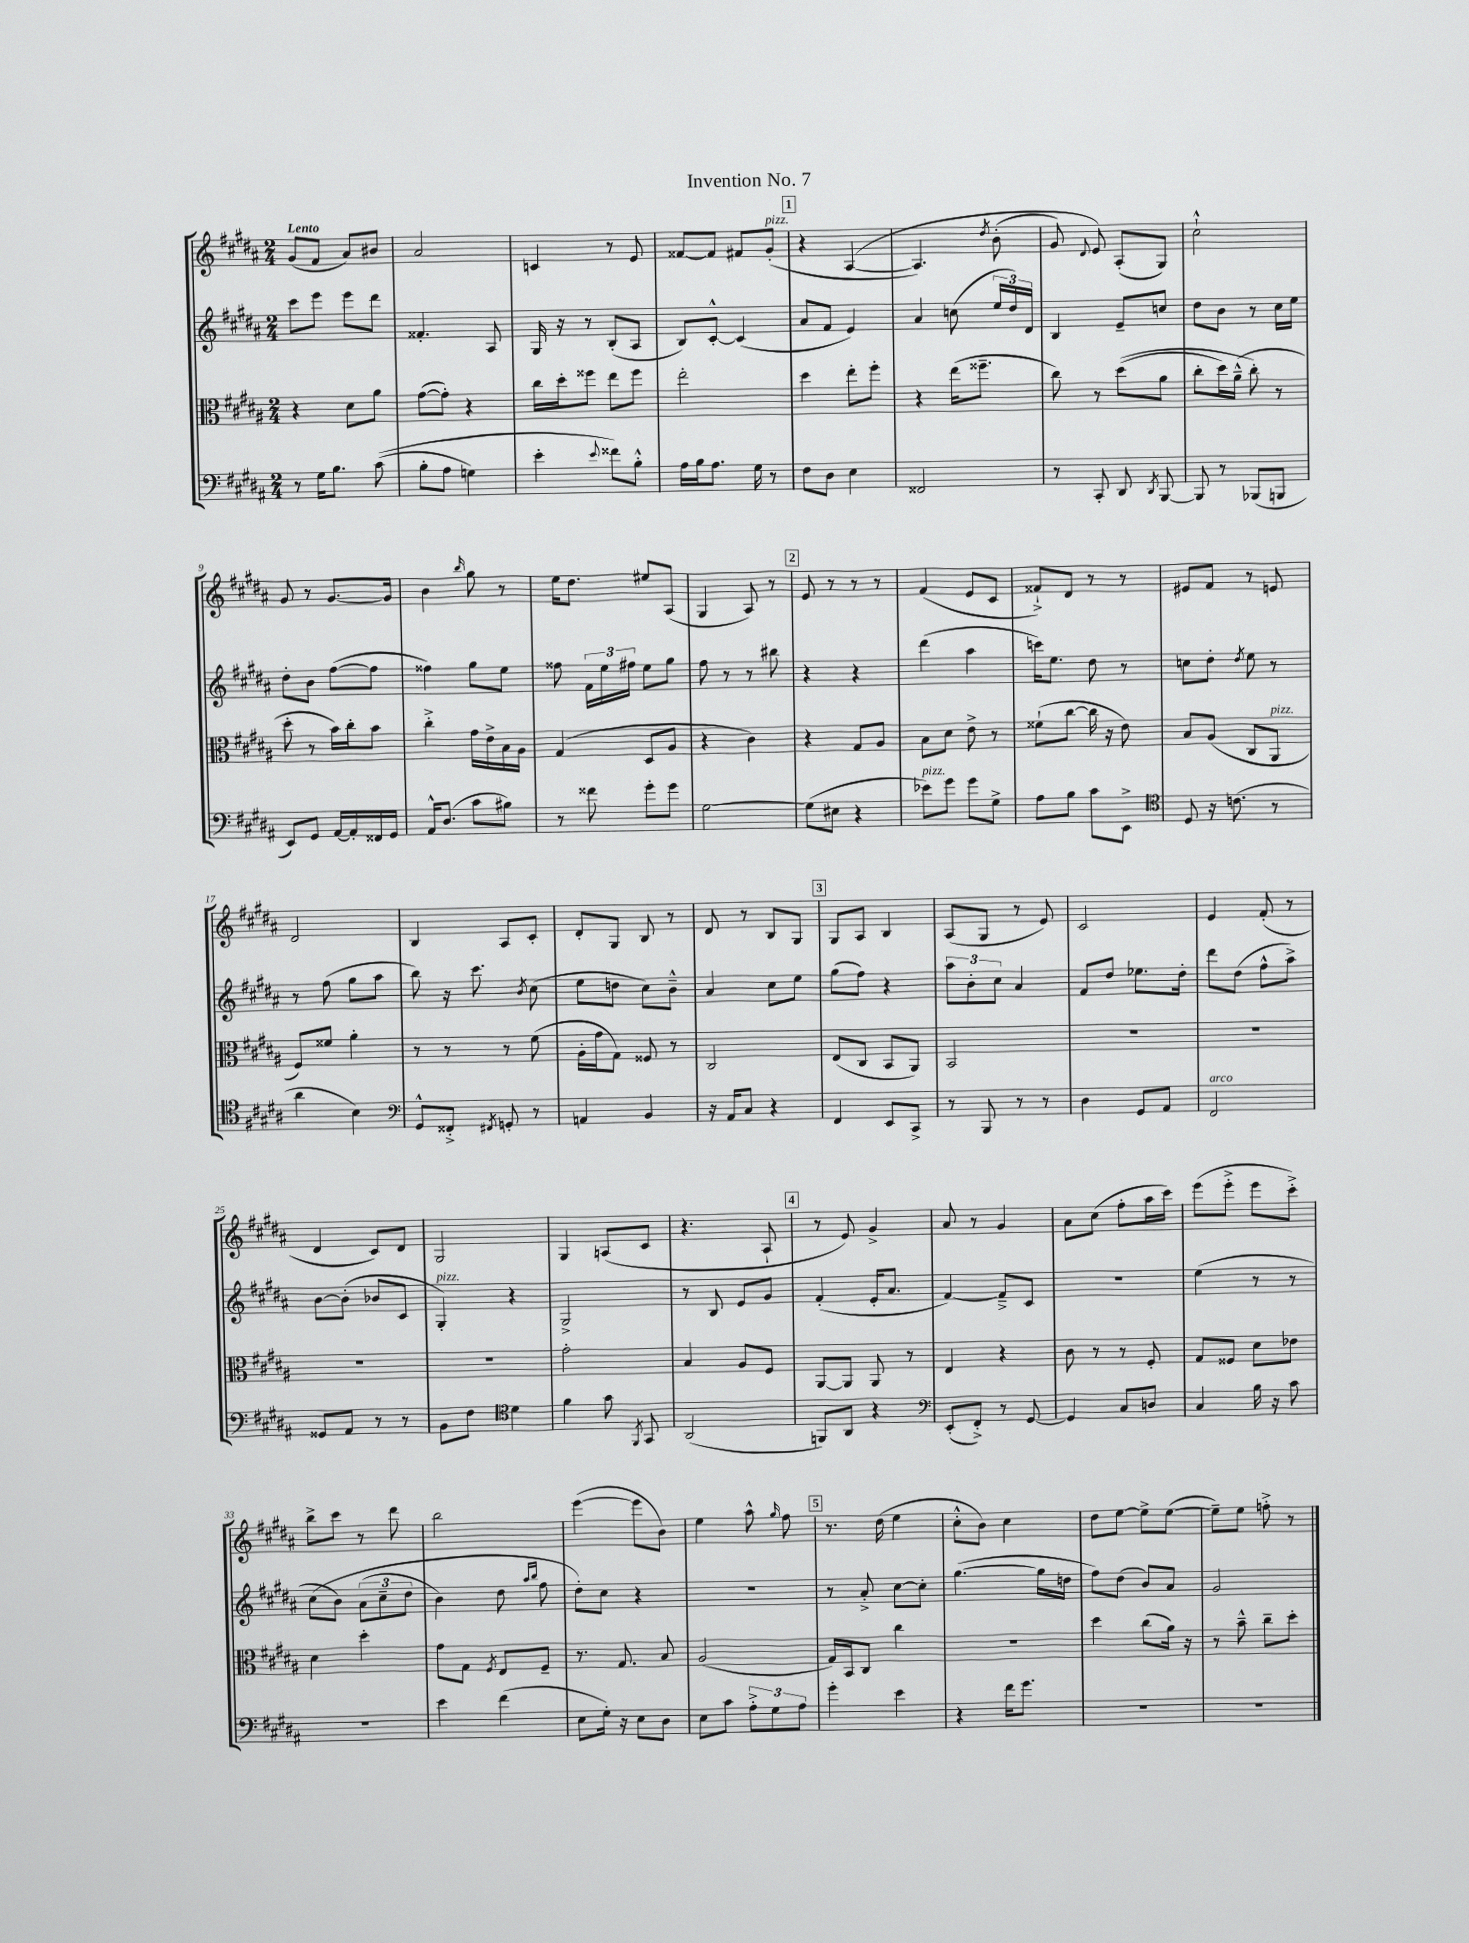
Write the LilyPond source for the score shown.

\header { title = "Invention No. 7" }
<<
\new StaffGroup <<
\new Staff = "s0" {
    \clef treble \key b \major \numericTimeSignature \time 2/4 \tempo "Lento"
    \autoBeamOff gis'8[( fis'8] ais'8[) bis'8] |
    ais'2 |
    c'4 r8 e'8 |
    fisis'8[~ fisis'8] fis'8[ gis'8]-.^\markup { \italic "pizz." }( |
    \mark \markup { \box "1" } r4 ais4~\( |
    ais4.) \acciaccatura { dis''8 } b'8-.( |
    gis'8) \appoggiatura { dis'8 } e'8\) ais8[-.( gis8]) |
    cis''2-!-^ |
    gis'8 r8 gis'8.[~ gis'16] |
    b'4 \grace { b''16 } gis''8 r8 |
    e''16[ dis''8.] eis''8[ ais8]( |
    gis4 ais8) r8 |
    \mark \markup { \box "2" } e'8 r8 r8 r8 |
    fis'4( e'8[ cis'8] |
    fisis'8[-!->) dis'8] r8 r8 |
    eis'8[ fis'8] r8 e'8 |
    dis'2 |
    b4 ais8[ cis'8]-. |
    dis'8[-. gis8] b8 r8 |
    dis'8 r8 b8[ gis8] |
    \mark \markup { \box "3" } gis8[ ais8] b4 |
    ais8[( gis8] r8 e'8) |
    cis'2 |
    e'4 fis'8-.( r8 |
    dis'4 cis'8[) dis'8] |
    gis2 |
    gis4 a8[( cis'8] |
    r4. ais8-! |
    \mark \markup { \box "4" } r8 e'8) gis'4-> |
    ais'8 r8 gis'4 |
    ais'8[ cis''8]( fis''8[-. ais''16 cis'''16]) |
    e'''8[( e'''8]-.-> e'''8[ cis'''8]-.->) |
    b''8[-> cis'''8] r8 dis'''8 |
    b''2 |
    e'''4~( e'''8[ b'8]) |
    e''4 ais''8-^ \grace { gis''16 } fis''8 |
    \mark \markup { \box "5" } r8. dis''16( e''4 |
    cis''8[-.-^ b'8]) cis''4 |
    dis''8[ e''8]~ e''8[-> e''8]~( |
    e''8[--) e''8] f''8-.-> r8 \bar "|." |
}
\new Staff = "s1" {
    \clef treble \key b \major \numericTimeSignature \time 2/4
    \autoBeamOff cis'''8[ e'''8] e'''8[ dis'''8] |
    fisis'4.-. ais8 |
    gis16 r16 r8 b8[-.( ais8] |
    b8[) cis'8]~-.-^ cis'4( |
    \mark \markup { \box "1" } ais'8[ fis'8] e'4) |
    ais'4 c''8( \tuplet 3/2 { e''16[ dis''16) dis'16] } |
    b4 e'8[-- c''8] |
    dis''8[ b'8] r8 cis''16[ e''16] |
    dis''8[-. b'8] fis''8[~( fis''8] |
    fisis''4) gis''8[ e''8] |
    fisis''8 \tuplet 3/2 { fis'16[ e''16 fis''16] } e''8[ gis''8] |
    fis''8 r8 r8 bis''8 |
    \mark \markup { \box "2" } r4 r4 |
    dis'''4( ais''4 |
    c'''16[) e''8.] dis''8 r8 |
    c''8[ dis''8]-. \acciaccatura { dis''8 } e''8 r8 |
    r8 fis''8( gis''8[ ais''8] |
    b''8) r16 cis'''8. \acciaccatura { b'8 } cis''8( |
    e''8[ d''8] cis''8[) b'8]---^ |
    ais'4 cis''8[ e''8] |
    \mark \markup { \box "3" } gis''8[( fis''8]) r4 |
    \tuplet 3/2 { ais''8[ b'8-. cis''8] } ais'4 |
    fis'8[ dis''8] ees''8.[ dis''16]-. |
    dis'''8[ dis''8]( fis''8[-^ ais''8]->) |
    b'8[~ b'8]-.( bes'8[ cis'8] |
    gis4-.^\markup { \italic "pizz." }) r4 |
    gis2-> |
    r8 b8 e'8[ gis'8] |
    \mark \markup { \box "4" } fis'4-.( e'16[-. ais'8.] |
    fis'4~) fis'8[---> cis'8] |
    R2 |
    e''4( r8 r8 |
    cis''8[\( b'8]) \tuplet 3/2 { ais'8[( cis''8-- dis''8] } |
    b'4) dis''8 \grace { ais''16[ b''16] } fis''8 |
    dis''8[-.\) cis''8] r4 |
    r2 |
    \mark \markup { \box "5" } r8 ais'8-.-> cis''8[~ cis''8]-. |
    gis''4.~( gis''16[ d''16] |
    fis''8[) dis''8]( b'8[) ais'8] |
    gis'2 \bar "|." |
}
\new Staff = "s2" {
    \clef alto \key b \major \numericTimeSignature \time 2/4
    \autoBeamOff r4 dis'8[ ais'8] |
    gis'8[~( gis'8]-.) r4 |
    cis''16[ dis''16-. fisis''8] e''8[ fisis''8] |
    e''2-. |
    \mark \markup { \box "1" } dis''4 e''8[-. fis''8]-. |
    r4 e''16[( fisis''8.]-- |
    cis''8) r8 dis''8[(\( ais'8] |
    cis''8[-. dis''16) ais'16]---^( cis''8-.\) r8 |
    dis''8-. r8 b'16[) cis''16-. b'8] |
    cis''4-.-> gis'16[ e'16-> b16 ais16] |
    gis4( dis8[ ais8] |
    r4 cis'4) |
    \mark \markup { \box "2" } r4 gis8[ ais8] |
    b8[ dis'8] e'8-> r8 |
    fisis'8[-!( cis''8]~ cis''16 r16 e'8) |
    b8[ ais8]( cis8[ ais,8]^\markup { \italic "pizz." } |
    fis8[) fisis'8] ais'4-. |
    r8 r8 r8 fis'8( |
    ais16[-. gis'16 gis8]) fisis8 r8 |
    cis2 |
    \mark \markup { \box "3" } e8[( cis8] b,8[ ais,8]) |
    b,2 |
    R2 |
    R2 |
    R2 |
    R2 |
    gis'2-. |
    b4 ais8[ fis8] |
    \mark \markup { \box "4" } ais,8[~ ais,8] ais,8 r8 |
    e4 r4 |
    cis'8 r8 r8 fis8-. |
    gis8[ fisis8] dis'8[ ees'8] |
    dis'4 dis''4-. |
    gis'8[ gis8] \acciaccatura { fis8 } e8[ fis8]-- |
    r8. gis8. b8 |
    ais2( |
    \mark \markup { \box "5" } gis16[) b,16 cis8] cis''4 |
    R2 |
    dis''4 cis''8[( ais'16]) r16 |
    r8 b'8---^ cis''8[-- dis''8]-. \bar "|." |
}
\new Staff = "s3" {
    \clef bass \key b \major \numericTimeSignature \time 2/4
    \autoBeamOff r8 gis16[ b8.] cis'8(\( |
    b8[-. ais8] g4) |
    e'4-. \appoggiatura { e'8 } fisis'8[\) b8]-.-^ |
    ais16[ b16 ais8.] gis16 r8 |
    \mark \markup { \box "1" } fis8[ dis8] e4 |
    fisis,2 |
    r8 cis,8-. dis,8 \acciaccatura { dis,8 } b,,8~ |
    b,,8 r8 bes,,8[( b,,8] |
    e,8[) gis,8] ais,16[~ ais,16-. fisis,16 gis,16] |
    ais,16[-^ dis8.]( cis'8[ bis8]) |
    r8 fisis'8 gis'8[-. gis'8] |
    gis2~ |
    \mark \markup { \box "2" } gis8[( eis8] r4 |
    ees'8[^\markup { \italic "pizz." }) gis'8] gis'8[ gis8]-> |
    ais8[ b8] cis'8[ e,8]-> |
    \clef tenor dis8 r16 c'8.( r8 |
    ais'4 b4) |
    \clef bass gis,8[-^ fisis,8]-.-> \acciaccatura { fis,8 } g,8-. r8 |
    a,4 b,4 |
    r16 ais,16[ cis8] r4 |
    \mark \markup { \box "3" } fis,4 e,8[ cis,8]-> |
    r8 b,,8 r8 r8 |
    dis4 gis,8[ ais,8] |
    fis,2^\markup { \italic "arco" } |
    gisis,8[ ais,8] r8 r8 |
    b,8[ fis8] \clef tenor dis'4 |
    fis'4 gis'8 \acciaccatura { fis,8 } gis,8 |
    ais,2( |
    \mark \markup { \box "4" } f,8[) ais,8] r4 |
    \clef bass e,8[-.( fis,8]-.->) r8 gis,8~ |
    gis,4 cis8[ d8] |
    cis4 b16 r16 cis'8 |
    R2 |
    e'4 fis'4( |
    e8[ gis16]-.) r16 e8[ dis8] |
    e8[ cis'8] \tuplet 3/2 { ais8[-.-> gis8 ais8] } |
    \mark \markup { \box "5" } gis'4-. e'4 |
    r4 fis'16[ gis'8.] |
    R2 |
    R2 \bar "|." |
}
>>
>>
